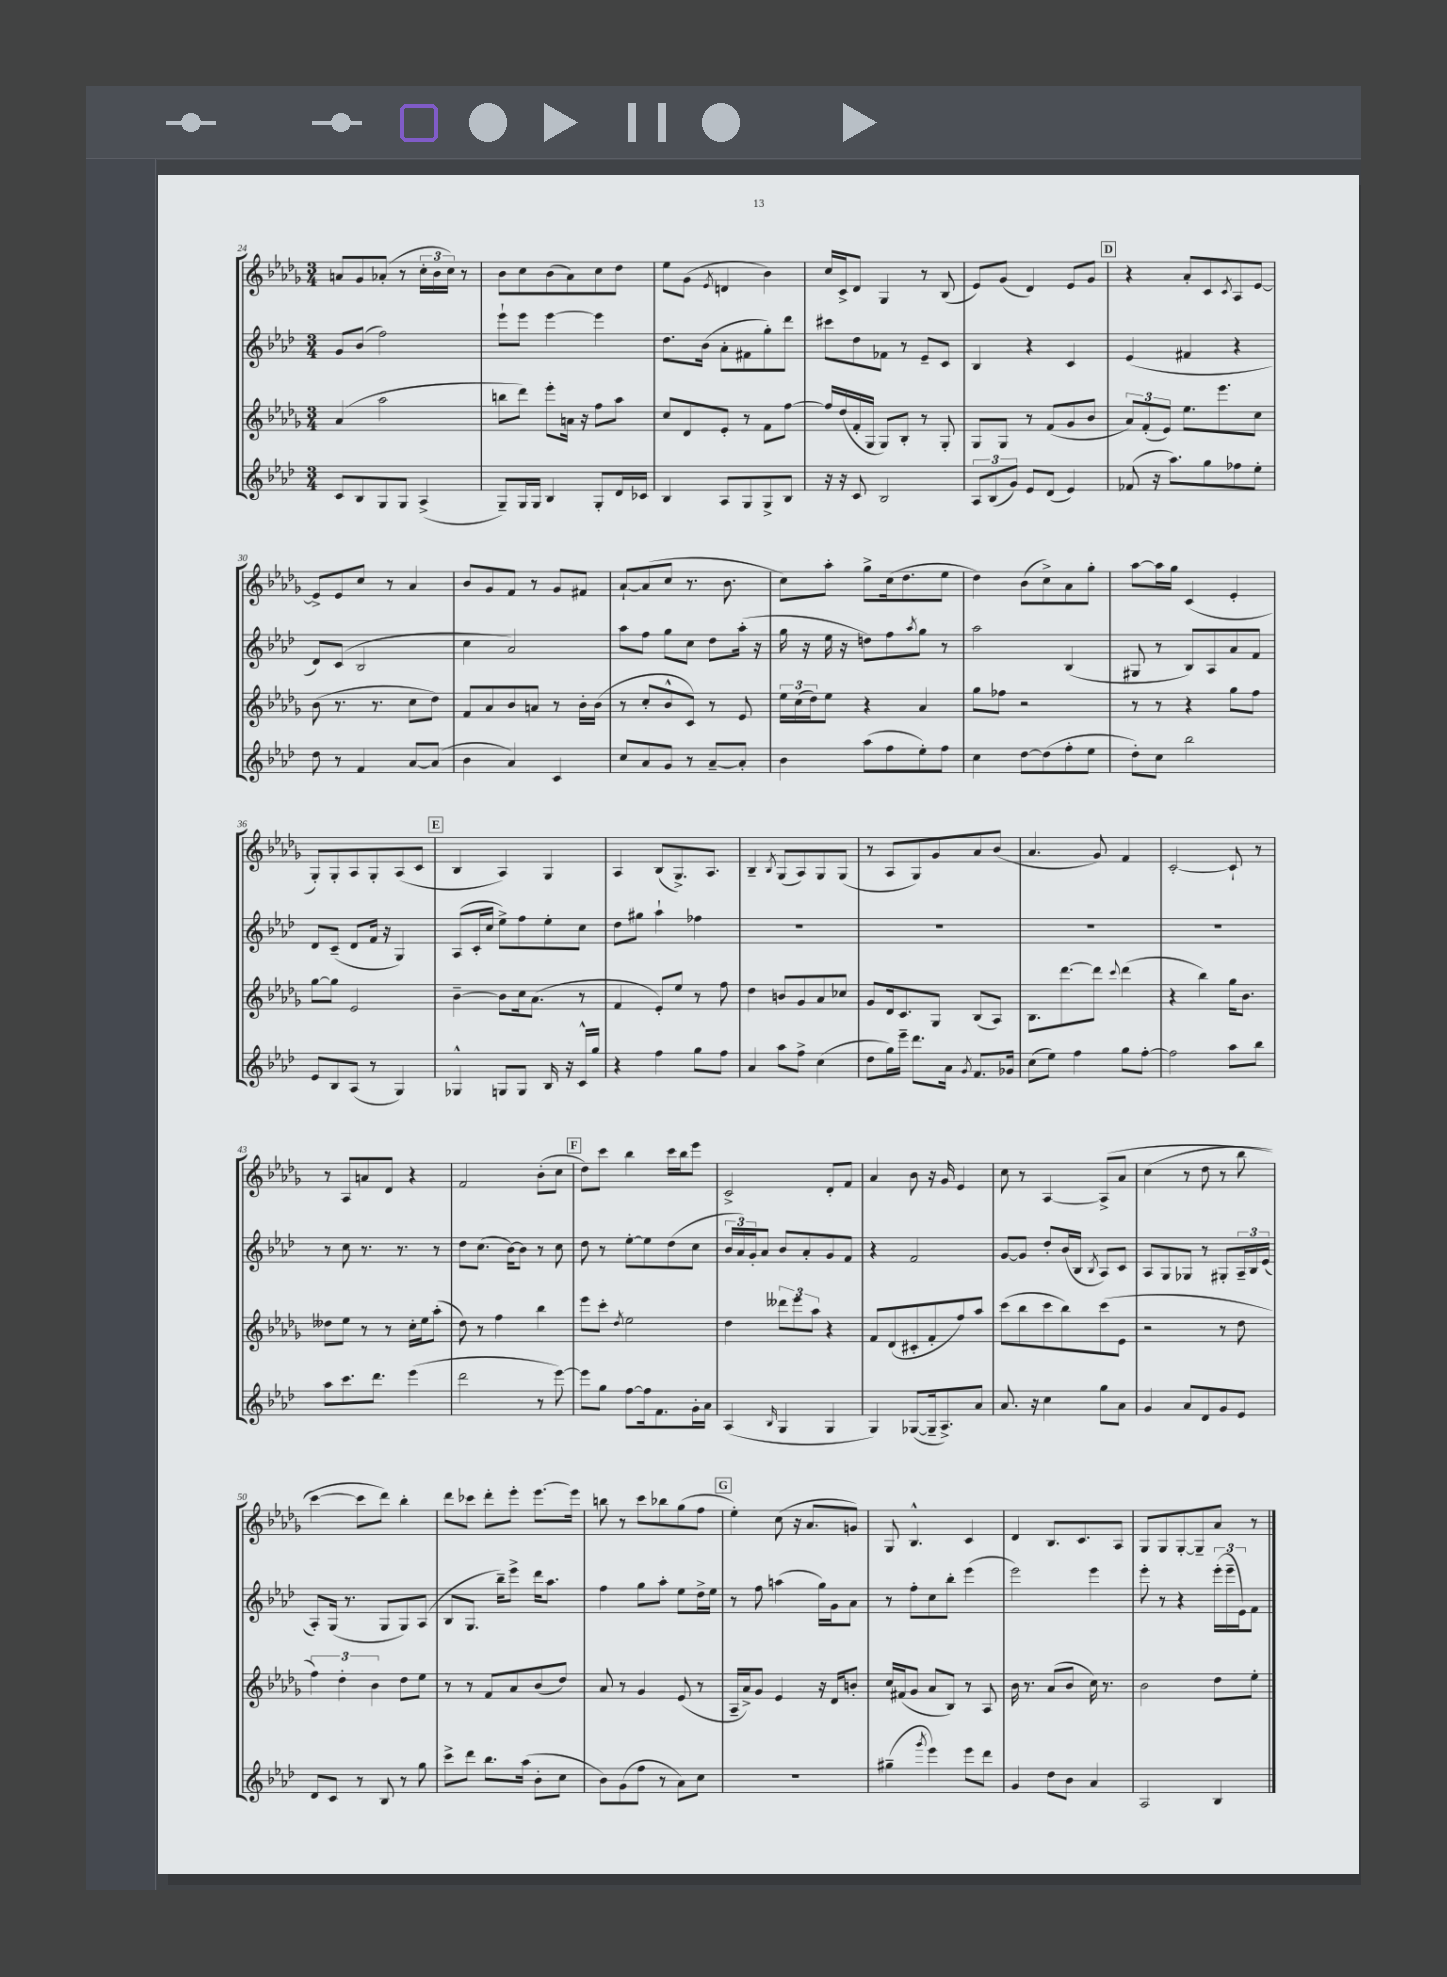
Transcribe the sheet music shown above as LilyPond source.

<<
\new StaffGroup <<
\new Staff = "s0" {
    \clef treble \key des \major \numericTimeSignature \time 3/4
    a'8 ges'8 aes'8-.( r8 \tuplet 3/2 { c''16-. bes'16 c''16) } r8 |
    bes'8 c''8 bes'8( aes'8) c''8 des''8 |
    ees''8 ges'8( \acciaccatura { ees'8 } d'4 bes'4) |
    c''16 c'16-> des'8 ges4 r8 bes8( |
    ees'8) ges'8( des'4) ees'8 ges'8 |
    \mark \markup { \box "D" } r4 aes'8-. c'8 \acciaccatura { c'8 } aes8 ees'8~ |
    ees'8-> ees'8 c''8 r8 aes'4 |
    bes'8 ges'8 f'8 r8 ges'8 fis'8 |
    aes'8~-! aes'8( c''8 r8. bes'8. |
    c''8) aes''8-. ges''8-> c''16( des''8. ees''8 |
    des''4) bes'8( c''8->) aes'8 ges''8-. |
    aes''8~ aes''16 ges''16 c'4( ees'4-. |
    ges8-.) ges8-. aes8 ges8-. aes8( c'8 |
    \mark \markup { \box "E" } bes4 aes4) ges4 |
    aes4 bes8( ges8.->) aes8. |
    bes4-- \acciaccatura { bes8 } ges8( aes8) ges8 ges8( |
    r8 aes8 ges8) ges'8 aes'8 bes'8( |
    aes'4. ges'8) f'4 |
    c'2~-. c'8-! r8 |
    r8 aes8 a'8 des'8 r4 |
    f'2 bes'8-.( c''8 |
    \mark \markup { \box "F" } des''8) c'''8 bes''4 c'''16 bes''16 ees'''8 |
    c'2-> des'8-. f'8 |
    aes'4 bes'8 r16 ges'16 ees'4 |
    c''8 r8 aes4~ aes8->\( aes'8 |
    c''4( r8 des''8 r8 bes''8 |
    c'''4~) c'''8 des'''8\) bes''4-. |
    des'''8 ces'''8 des'''8-. ees'''8-. ees'''8.~ ees'''16 |
    b''8 r8 c'''8 bes''8 ges''8( f''8 |
    \mark \markup { \box "G" } ees''4-.) c''8( r16 aes'8. g'8) |
    ges8 bes4.-^ c'4 |
    des'4 bes8. c'8. aes8 |
    ges8 ges8 ges8~-. ges8-- aes'8 r8 \bar "|." |
}
\new Staff = "s1" {
    \clef treble \key aes \major \numericTimeSignature \time 3/4
    g'8 bes'8( f''2) |
    ees'''8-! ees'''8 ees'''4~ ees'''4 |
    des''8. bes'16( aes'8-. fis'8 g''8-.) des'''8 |
    cis'''8 des''8 fes'8 r8 ees'8-- c'8 |
    bes4 r4 c'4 |
    \mark \markup { \box "D" } ees'4( fis'4 r4 |
    des'8) c'8( bes2 |
    c''4 aes'2) |
    aes''8 f''8 g''8 c''8 des''8 aes''16-.( r16 |
    g''16 r16 ees''16 r16 d''8) f''8 \acciaccatura { aes''8 } g''8 r8 |
    aes''2 bes4( |
    gis8 r8 bes8) aes8 aes'8 f'8 |
    des'8 c'8--( des'8 f'16 r16 g4) |
    \mark \markup { \box "E" } aes8( c'16-. c''16 ees''8->) f''8 ees''8-. c''8 |
    des''8 gis''8 aes''4-! fes''4 |
    R2. |
    R2. |
    R2. |
    R2. |
    r8 c''8 r8. r8. r8 |
    des''8 c''8.( bes'16~) bes'8 r8 c''8 |
    \mark \markup { \box "F" } des''8 r8 ees''8~-. ees''8 des''8( c''8 |
    \tuplet 3/2 { bes'16 aes'16) g'16-. } aes'8 bes'8 aes'8-. g'8 f'8 |
    r4 f'2 |
    g'8~ g'8 des''8-. bes'16( bes16 \acciaccatura { bes8 } aes8) c'8 |
    aes8 g8 ges8 r8 gis8-. \tuplet 3/2 { aes16-- bes16 ees'16( } |
    aes8-.) g16( r8. g8 g8) aes8( |
    bes8 g8. bes''16--) ees'''8-> des'''16 aes''8. |
    f''4 g''8 aes''8-. ees''8 des''16-> ees''16 |
    \mark \markup { \box "G" } r8 f''8 a''4( g''16) g'16 aes'8 |
    r8 f''8-. c''8 bes''8-. ees'''4( |
    ees'''2) ees'''4 |
    ees'''8-. r8 r4 \tuplet 3/2 { ees'''16-.( ees'''16-- ees'16) } f'8 \bar "|." |
}
\new Staff = "s2" {
    \clef treble \key des \major \numericTimeSignature \time 3/4
    aes'4( aes''2 |
    b''8 des'''8) ees'''8-. a'16 r16 f''8 aes''8 |
    c''8 des'8 ees'8-. r8 f'8 f''8~ |
    f''16 des''16( f'16-. ges16 ges8) bes8-. r8 ges8-. |
    ges8 ges8 r8 f'8( ges'8 bes'8 |
    \mark \markup { \box "D" } \tuplet 3/2 { aes'8) f'8-.( ees'8) } ees''8. ees'''8. c''8 |
    bes'8( r8. r8. c''8 des''8) |
    f'8 aes'8 bes'8 a'8 r8 bes'16-. bes'16( |
    r8 c''8-. bes'8-^ c'8) r8 ees'8 |
    \tuplet 3/2 { ees''16 c''16( des''16) } ees''8 r4 aes'4 |
    ges''8 fes''8 r2 |
    r8 r8 r4 ges''8 f''8 |
    ges''8~ ges''8 ees'2 |
    \mark \markup { \box "E" } bes'4~-- bes'8 c''16 aes'8.( r8 |
    f'4 ees'8-.) ees''8 r8 f''8 |
    des''4 b'8 ges'8 aes'8 ces''8 |
    ges'8 des'16 c'8. ges8 bes8( aes8) |
    bes8. des'''8.~ des'''8 \appoggiatura { c'''8 } des'''4( |
    r4 bes''4) ges''16 bes'8. |
    deses''8 ees''8 r8 r8 c''16-. ees''16 aes''8-.( |
    des''8) r8 f''4 bes''4 |
    \mark \markup { \box "F" } ees'''8 c'''8-. \acciaccatura { des''8 } ees''2 |
    des''4 \tuplet 3/2 { deses'''8 ees'''8 aes''8 } r4 |
    f'8 des'8( cis'8-. f'8-. f''8) aes''8 |
    c'''8( bes''8 c'''8 bes''8) c'''8( ees'8 |
    r2 r8 des''8 |
    \tuplet 3/2 { f''4) des''4-. bes'4 } des''8 ees''8 |
    r8 r8 f'8 aes'8 bes'8( des''8) |
    aes'8 r8 ges'4 ees'8( r8 |
    \mark \markup { \box "G" } aes16-- aes'16->) ges'8 ees'4 r16 des'16 b'8-. |
    c''16 fis'16( ges'8 aes'8 bes8) r8 aes8 |
    bes'16 r8. aes'8( bes'8 c''16) r8. |
    bes'2 des''8 ees''8-. \bar "|." |
}
\new Staff = "s3" {
    \clef treble \key aes \major \numericTimeSignature \time 3/4
    c'8 bes8 g8 g8 aes4->( |
    g8--) g16 g16 bes4 g8-. des'16 ces'16 |
    bes4 aes8 g8 g8-> bes8 |
    r16 r16 c'8 bes2 |
    \tuplet 3/2 { aes8 bes8( g'8) } ees'8 des'8( ees'4) |
    \mark \markup { \box "D" } fes'8( r16 aes''8.) g''8 fes''8 ees''8-. |
    des''8 r8 f'4 aes'8~ aes'8( |
    bes'4 aes'4) c'4 |
    c''8 aes'8 g'8 r8 aes'8~-- aes'8-. |
    bes'4 aes''8( f''8 ees''8-.) f''8 |
    c''4 des''8~ des''8( f''8-. ees''8 |
    des''8-.) c''8 bes''2 |
    ees'8 bes8 aes8( r8 g4) |
    \mark \markup { \box "E" } ges4-^ g8 g8 bes16 r16 c'16-^ g''16 |
    r4 f''4 g''8 f''8 |
    aes'4 aes''8 f''8-> c''4( |
    des''8 g''16) ees'''16-- des'''8. aes'16 \acciaccatura { g'8 } f'8. ges'16 |
    c''8( ees''8) f''4 g''8 f''8~-. |
    f''2 aes''8 bes''8 |
    aes''8 c'''8. des'''8. ees'''4( |
    des'''2 r8 ees'''8~) |
    \mark \markup { \box "F" } ees'''8 g''8 f''8~ f''16 f'8. g'16-. aes'16 |
    aes4( \grace { bes16 } g4 g4 |
    g4) ges8~( ges16-- aes8.->) aes'8 |
    aes'8. r16 c''4 g''8 aes'8 |
    g'4 aes'8 des'8 g'8 ees'8 |
    des'8 c'8 r8 bes8 r8 g''8 |
    c'''8-> des'''8 bes''8. aes''16( bes'8-. c''8 |
    bes'8) g'8( f''8 r8 aes'8) c''8 |
    \mark \markup { \box "G" } R2. |
    gis''4--( \acciaccatura { g'''8 } ees'''4) ees'''8 des'''8 |
    g'4 des''8 bes'8 aes'4 |
    aes2 bes4 \bar "|." |
}
>>
>>
\layout { \context { \Score currentBarNumber = #24 } }
